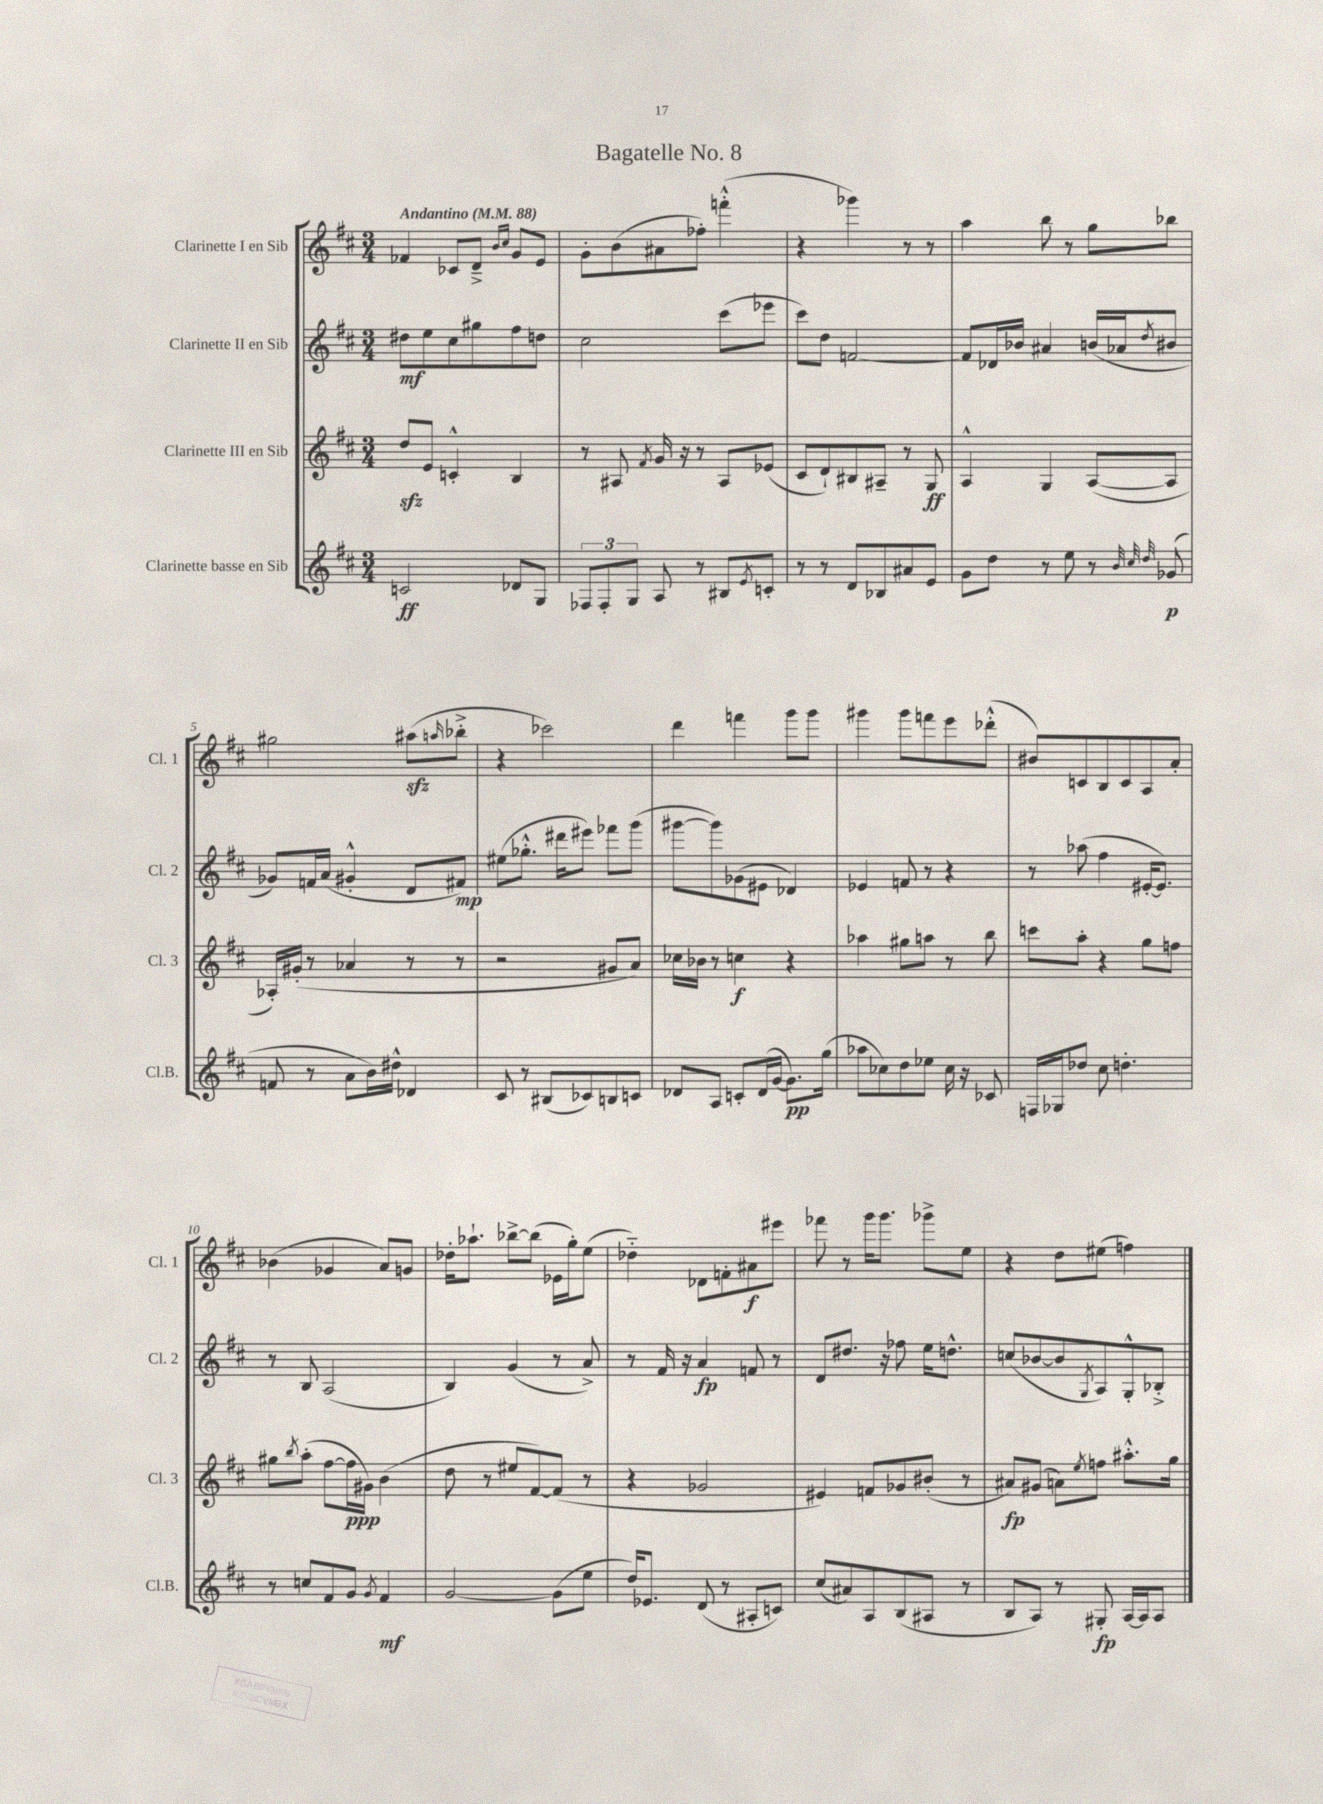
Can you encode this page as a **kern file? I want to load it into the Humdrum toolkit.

**kern	**kern	**kern	**kern
*staff4	*staff3	*staff2	*staff1
*clefG2	*clefG2	*clefG2	*clefG2
*k[f#c#]	*k[f#c#]	*k[f#c#]	*k[f#c#]
*M3/4	*M3/4	*M3/4	*M3/4
*MM88	*MM88	*MM88	*MM88
2c	8dd	8dd#	4f-
.	8e	8ee	.
.	4c'^^	8cc#	8c-
.	.	8gg#	8d~^
.	.	.	16qqb
.	.	.	16qqcc#
8d-	4B	8ff#	8g
8G	.	8dd	8e
=	=	=	=
12F-	8r	2cc#	8g'
12F-'	.	.	.
.	8A#	.	(8b
12G	.	.	.
.	8qf#	.	.
8A	16g	.	8a#
.	16r	.	.
8r	8r	.	8ff-')
8B#	8A#	(8ccc#	(4fff'^^
8qe	.	.	.
8c'	(8e-	8eee-	.
=	=	=	=
8r	8c#	8ccc#)	4r
8r	8d`)	8dd	.
8d	8B#	[2f	4ggg-)
8B-	8A#~	.	.
8a#	8r	.	8r
8e	8G	.	8r
=	=	=	=
8g	4A^^	8f]	4aa
8dd	.	16d-	.
.	.	16b-	.
8r	4G	4a#	8bb
8ee	.	.	8r
8r	([8A	(16b	8gg
.	.	16a-	.
32qqb	.	.	.
32qqcc#	.	.	.
32qqdd	.	8qdd	.
(8g-	8A]	8b#	8bb-
=	=	=	=
8f	16A-')	8g-)	2gg#
.	(16g#'	.	.
8r	8r	16f	.
.	.	(16a	.
8a	4a-	4g#'^^	.
16b)	.	.	.
16dd#^^	.	.	.
4d-	8r	8d	(8aa#
.	.	.	16qqaa
.	8r	8f#)	8bb-'^
=	=	=	=
8c#	2r	(8ee#	4r
8r	.	8.gg-'^^	.
(8B#	.	.	2ccc-)
.	.	16ddd#	.
8c-)	.	8eee#)	.
8B	8g#	8fff-	.
8c	8a)	(8ggg	.
=	=	=	=
8d-	16cc-	[8ggg#	4ddd
.	16b-	.	.
8A	8r	8ggg#])	.
8c'	4cc	(8g-	4fff
(16d-	.	8e#	.
[16g	.	.	.
8.g])	4r	4d-)	8ggg
.	.	.	8ggg
(16gg	.	.	.
=	=	=	=
8aa-	4aa-	4e-	4ggg#
8cc-)	.	.	.
8dd	8gg#	8f	8ggg#
8ee-	8aa	8r	8fff
16cc-	8r	4r	8eee
16r	.	.	.
8c-	8bb	.	(8ddd-'^^
=	=	=	=
16F	8ccc	8r	8b#)
16G-	.	.	.
8dd-	8aa'	(8aa-	8c
8cc#	4r	4ff#	8B
4.dd'	.	.	8c
.	8gg	[16e#'	8A
.	.	8.e#])	.
.	8ff	.	8a'
=	=	=	=
8r	8gg#	8r	(4b-
.	8qbb	.	.
8cc	(8aa'	8B	.
8f#	[8ff#	(2A	4g-
8g	16ff#]	.	.
.	16g#)	.	.
8qg	.	.	.
4f#	(4b	.	8a)
.	.	.	8g
=	=	=	=
[2g	8dd	4B)	16dd-'
.	.	.	8.aa-`
.	8r	.	.
.	8ee#	(4g	[8bb-^
.	[8f#)	.	(8bb-]
(8g]	(8f#]	8r	16e-
.	.	.	16gg')
8ee	8r	8a^)	(8ee
=	=	=	=
16dd)	4r	8r	4dd-'~)
8.e-	.	.	.
.	.	16f#	.
.	.	16r	.
(8d	2g-	4a	8d-
8r	.	.	8f'
8A#'	.	8f	8a#
8c)	.	8r	8eee#
=	=	=	=
(8cc#	4e#)	8d	8fff-
8a#)	.	8.dd#	8r
8A	8f	.	16ggg
.	.	16r	8.ggg
(8B	8g-	8ff-	.
8A#	(8b#'	16ee	8ggg-^
.	.	8.dd^^	.
8r	8r	.	8ee
=	=	=	=
8B	8a#)	(8cc	4r
8A)	(8g#	[8b-	.
8r	8a)	8b-]	8dd
.	8qee	8qG	.
8G#'	8ff	8A)	(8ee#
[16A	8.aa#'^^	8G'^^	4ff)
16A]	.	.	.
8A	.	8B-'^	.
.	16gg	.	.
==	==	==	==
*-	*-	*-	*-
